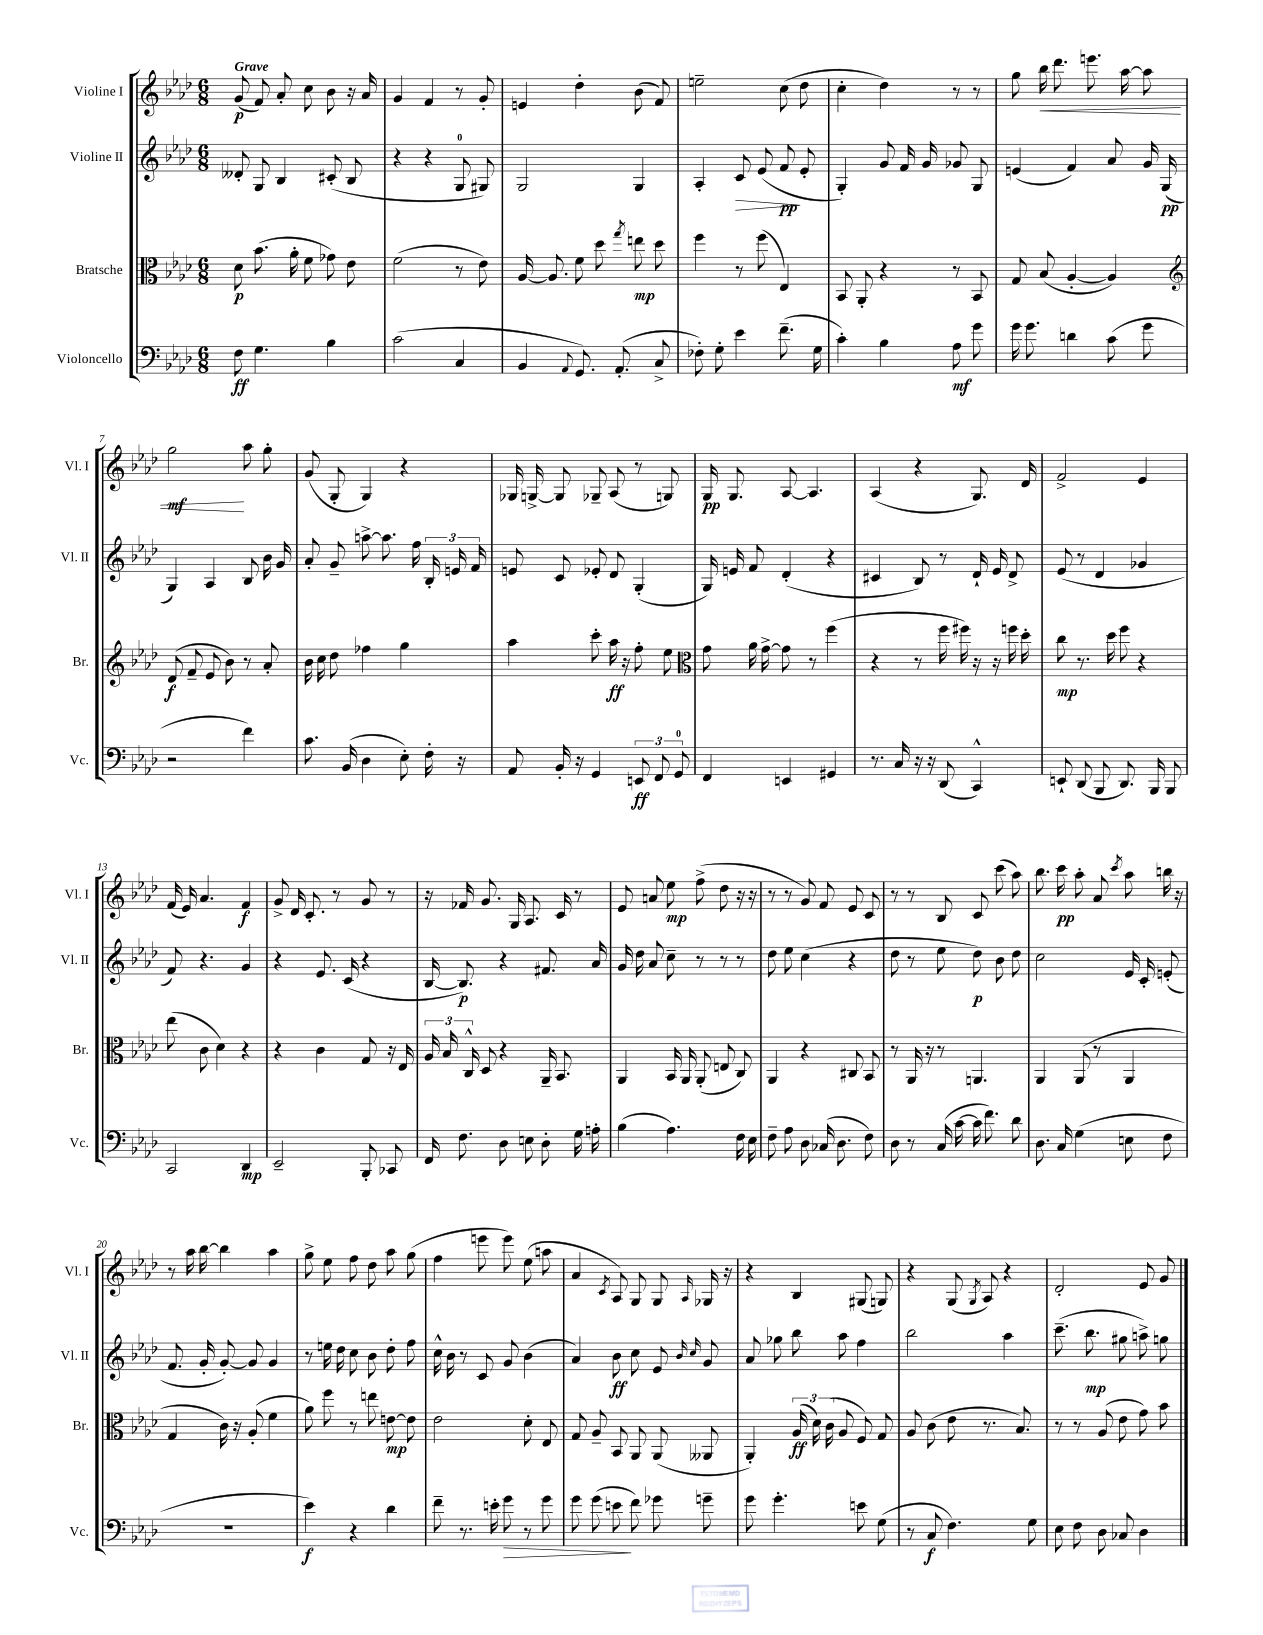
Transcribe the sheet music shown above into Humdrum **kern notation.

**kern	**dynam	**kern	**dynam	**kern	**dynam	**kern	**dynam
*part4	*part4	*part3	*part3	*part2	*part2	*part1	*part1
*staff4	*staff4	*staff3	*staff3	*staff2	*staff2	*staff1	*staff1
*I"Violoncello	*	*I"Bratsche	*	*I"Violine II	*	*I"Violine I	*
*I'Vc.	*	*I'Br.	*	*I'Vl. II	*	*I'Vl. I	*
*clefF4	*	*clefC3	*	*clefG2	*	*clefG2	*
*k[b-e-a-d-]	*	*k[b-e-a-d-]	*	*k[b-e-a-d-]	*	*k[b-e-a-d-]	*
*M6/8	*	*M6/8	*	*M6/8	*	*M6/8	*
=1	=1	=1	=1	=1	=1	=1	=1
!	!	!	!	!	!	!LO:TX:a:B:t=Grave	!
8F\	ff	8d-\	p	8d--X'/	.	(8g/	p
4.G\	.	(8.b-\	.	8G/	.	8f/)	.
.	.	.	.	4B-/	.	8a-'/	.
.	.	16a-'\	.	.	.	.	.
.	.	8f\	.	.	.	8cc\	.
4B-\	.	8g-X\)	.	(8c#X'/	.	8b-\	.
.	.	8e-\	.	8B-/	.	16r	.
.	.	.	.	.	.	16a-/	.
=2	=2	=2	=2	=2	=2	=2	=2
(2c\	.	(2f\	.	4r	.	4g/	.
.	.	.	.	4r	.	4f/	.
4C/	.	8r	.	8G/	.	8r	.
.	.	8e-\)	.	8G#X/)	.	8g'/	.
=3	=3	=3	=3	=3	=3	=3	=3
4BB-/	.	[16A-/	.	2G/	.	4en/	.
.	.	8.A-/]	.	.	.	.	.
8qqAA-/	.	.	.	.	.	.	.
8.GG/)	.	8f\	.	.	.	4dd-'\	.
.	.	8dd-\	.	.	.	.	.
(8.AA-'/	.	.	.	.	.	.	.
.	.	8qgg/	.	.	.	.	.
.	.	8een\	mp	4G/	.	(8b-\	.
8C^/	.	8dd-\	.	.	.	8f/)	.
=4	=4	=4	=4	=4	=4	=4	=4
8F-X'\)	.	4ff\	.	4A-'/	.	2een~\	.
8G'\	.	.	.	.	.	.	.
!	!	!	!	!	!LO:HP:b	!	!
4e-\	.	8r	.	8c/	>	.	.
.	.	(8ff\	.	(8e-/	.	.	.
(8.f~\	.	4E-/)	.	8f/	pp	(8cc\	.
.	.	.	.	8e-'/	]	8dd-\	.
16G\	.	.	.	.	.	.	.
=5	=5	=5	=5	=5	=5	=5	=5
4c'\)	.	8BB-/	.	4G'/)	.	4cc'\	.
.	.	8AA-'/	.	.	.	.	.
4B-\	.	4r	.	8g/	.	4dd-\)	.
.	.	.	.	16f/	.	.	.
.	.	.	.	16g/	.	.	.
8A-\	mf	8r	.	8g-X/	.	8r	.
8g\	.	8BB-/	.	8G/	.	8r	.
=6	=6	=6	=6	=6	=6	=6	=6
16g\	.	8G/	.	(4en/	.	8gg\	.
8.g\	.	.	.	.	.	.	.
!	!	!	!	!	!	!	!LO:HP:b
.	.	(8B-/	.	.	.	16bb-\	<
.	.	.	.	.	.	8.ddd-\	.
4dn\	.	[4A-'/	.	4f/)	.	.	.
.	.	.	.	.	.	8.eeen\	.
(8c\	.	4A-/])	.	8a-/	.	.	.
.	.	.	.	.	.	[16aa-\	.
8g\	.	.	.	16g/	.	8aa-\]	.
.	.	.	.	(16G/	pp	.	.
!!LO:LB:g=z
=7	=7	=7	=7	=7	=7	=7	=7
*	*	*clefG2	*	*	*	*	*
2r	.	(8d-/	f	4G/)	.	2gg\	mf
.	.	8f~/	.	.	.	.	.
.	.	8e-/	.	4A-/	.	.	.
.	.	8b-\)	.	.	.	.	.
4f\)	.	8r	.	8B-/	.	8aa-\	[
.	.	8a-'/	.	16b-\	.	8gg'\	.
.	.	.	.	16g/	.	.	.
=8	=8	=8	=8	=8	=8	=8	=8
8.c\	.	16b-\	.	8a-'/	.	(8g/	.
.	.	16cc\	.	.	.	.	.
.	.	8dd-\	.	8g~/	.	8G'/	.
(16BB-/	.	.	.	.	.	.	.
4D-\	.	4ff-X\	.	[8aan^\	.	4G/)	.
.	.	.	.	8.aa\]	.	.	.
8E-'\)	.	4gg\	.	.	.	4r	.
.	.	.	.	16ff\	.	.	.
16F'\	.	.	.	24B-'/	.	.	.
.	.	.	.	24en/	.	.	.
16r	.	.	.	.	.	.	.
.	.	.	.	24f/	.	.	.
=9	=9	=9	=9	=9	=9	=9	=9
8AA-/	.	4aa-\	.	8en/	.	16G-X/	.
.	.	.	.	.	.	[16Gn^/	.
16BB-'/	.	.	.	8c/	.	8G/]	.
16r	.	.	.	.	.	.	.
4GG/	.	8ccc'\	.	8e-X'/	.	8G-X~/	.
.	.	16aa-\	ff	8d-/	.	(8A-/	.
.	.	16r	.	.	.	.	.
12EEn/	ff	8ff'\	.	(4G'/	.	8r	.
12FF/	.	.	.	.	.	.	.
.	.	8ee-\	.	.	.	8Gn/)	.
12GG/	.	.	.	.	.	.	.
=10	=10	=10	=10	=10	=10	=10	=10
*	*	*clefC3	*	*	*	*	*
4FF/	.	8g\	.	16G/)	.	16G/	pp
.	.	.	.	16en/	.	8.G/	.
.	.	16a-\	.	8f/	.	.	.
.	.	[16g^\	.	.	.	.	.
4EEn/	.	8g\]	.	(4d-'/	.	[8A-/	.
.	.	8r	.	.	.	4.A-/]	.
4GG#X/	.	(4ff\	.	4r	.	.	.
=11	=11	=11	=11	=11	=11	=11	=11
8.r	.	4r	.	4c#X/	.	(4A-/	.
16C/	.	.	.	.	.	.	.
16r	.	8r	.	8B-/)	.	4r	.
16r	.	.	.	.	.	.	.
(8DD-/	.	16ff\	.	8r	.	.	.
.	.	16ff#X\)	.	.	.	.	.
4CC^^/)	.	16r	.	16d-`/	.	8.G/)	.
.	.	16r	.	16e-/	.	.	.
.	.	16ffn\	.	8d-^/	.	.	.
.	.	16dd-'\	.	.	.	16d-/	.
=12	=12	=12	=12	=12	=12	=12	=12
8EEn`/	.	8cc\	mp	(8e-/	.	2f^/	.
(8DD-/	.	8.r	.	8r	.	.	.
8BBB-/	.	.	.	4d-/	.	.	.
.	.	16dd-\	.	.	.	.	.
8.DD-/)	.	8ff\	.	.	.	.	.
.	.	4r	.	4g-X/	.	4e-/	.
16BBB-/	.	.	.	.	.	.	.
8BBB-/	.	.	.	.	.	.	.
!!LO:LB:g=z
=13	=13	=13	=13	=13	=13	=13	=13
2CC/	.	(8ee-\	.	8f/)	.	(16f/	.
.	.	.	.	.	.	16e-/)	.
.	.	8c\	.	4.r	.	4.a-/	.
.	.	4d-\)	.	.	.	.	.
4DD-/	mp	4r	.	4g/	.	4f/	f
=14	=14	=14	=14	=14	=14	=14	=14
2EE-~/	.	4r	.	4r	.	8g^/	.
.	.	.	.	.	.	16d-/	.
.	.	.	.	.	.	8.c'/	.
.	.	4c\	.	8.e-/	.	.	.
.	.	.	.	.	.	8r	.
.	.	.	.	(16c/	.	.	.
8BBB-'/	.	8G/	.	4r	.	8g/	.
8CC-X/	.	16r	.	.	.	8r	.
.	.	16E-/	.	.	.	.	.
=15	=15	=15	=15	=15	=15	=15	=15
16FF/	.	24A-/	.	[16B-/	.	16r	.
.	.	24B-/	.	.	.	.	.
8.F\	.	.	.	8.B-/])	p	16f-X/	.
.	.	24C^^/	.	.	.	.	.
.	.	8D-/	.	.	.	8.g/	.
8D-\	.	4r	.	4r	.	.	.
.	.	.	.	.	.	16G/	.
8En\	.	.	.	.	.	8.A-/	.
8D-'\	.	16AA-~/	.	8.f#X/	.	.	.
.	.	8.BB-/	.	.	.	16c/	.
16G\	.	.	.	.	.	8r	.
16An'\	.	.	.	16a-/	.	.	.
=16	=16	=16	=16	=16	=16	=16	=16
(4B-\	.	4AA-/	.	16g/	.	8e-/	.
.	.	.	.	16dd-\	.	.	.
.	.	.	.	8a-/	.	8an/	.
4.A-\)	.	16BB-/	.	8cc~\	.	8ee-\	mp
.	.	16AA-/	.	.	.	.	.
.	.	(8AA-'/	.	8r	.	(8ff^\	.
.	.	8En/	.	8r	.	8dd-\	.
16F\	.	8C/)	.	8r	.	16r	.
16E-\	.	.	.	.	.	16r	.
=17	=17	=17	=17	=17	=17	=17	=17
8F~\	.	4AA-/	.	8dd-\	.	8r	.
8A-\	.	.	.	8ee-\	.	8r	.
8D-\	.	4r	.	(4cc\	.	8g/)	.
(16C-X/	.	.	.	.	.	8f/	.
8.D-\	.	.	.	.	.	.	.
.	.	8C#X/	.	4r	.	8e-/	.
8F\)	.	8BB-/	.	.	.	8c/	.
=18	=18	=18	=18	=18	=18	=18	=18
8D-\	.	8r	.	8dd-\	.	8r	.
8r	.	16AA-/	.	8r	.	8r	.
.	.	16r	.	.	.	.	.
(16C/	.	8r	.	8ee-\	.	8B-/	.
[16c\	.	.	.	.	.	.	.
16c\]	.	4.AAn/	.	8dd-\)	p	8c/	.
8.f\)	.	.	.	.	.	.	.
.	.	.	.	8b-\	.	(8ccc\	.
8d-\	.	.	.	8dd-\	.	8aa-\)	.
=19	=19	=19	=19	=19	=19	=19	=19
8.D-\	.	4AA-/	.	2cc\	.	8.bb-\	.
16C/	.	.	.	.	.	16ccc\	pp
(4G\	.	(8AA-/	.	.	.	8aa-'\	.
.	.	8r	.	.	.	8a-/	.
.	.	.	.	.	.	8qccc/	.
8En\	.	4AA-/	.	16e-/	.	8aa-\	.
.	.	.	.	16c'/	.	.	.
8F\	.	.	.	(8en'/	.	16bbn\	.
.	.	.	.	.	.	16r	.
!!LO:LB:g=z
=20	=20	=20	=20	=20	=20	=20	=20
2.r	.	4G/	.	8.f/	.	8r	.
.	.	.	.	.	.	16aa-\	.
.	.	.	.	16g'/	.	[16bb-\	.
.	.	16c\)	.	[8g'/)	.	4bb-\]	.
.	.	16r	.	.	.	.	.
.	.	(8A-'/	.	8g/]	.	.	.
.	.	4f\	.	4g/	.	4aa-\	.
=21	=21	=21	=21	=21	=21	=21	=21
4e-\)	f	8a-\)	.	8r	.	8gg^\	.
.	.	8ff\	.	16een\	.	8ee-\	.
.	.	.	.	16dd-\	.	.	.
4r	.	8r	.	8cc\	.	8ff\	.
.	.	8een\	.	8b-\	.	8dd-\	.
4d-\	.	[8en\	mp	8dd-'\	.	8aa-\	.
.	.	8e\]	.	8ff\	.	(8gg\	.
=22	=22	=22	=22	=22	=22	=22	=22
8f~\	.	2e-\	.	16cc^^\	.	4ff\	.
.	.	.	.	16b-\	.	.	.
8.r	.	.	.	8r	.	.	.
.	.	.	.	8c/	.	8eeen\	.
16en'\	.	.	.	.	.	.	.
!	!LO:HP:b	!	!	!	!	!	!
8g\	>	.	.	8g/	.	8eee\)	.
8r	.	8d-'\	.	(4b-\	.	(8ee-\	.
8g\	.	8E-/	.	.	.	8aan\	.
=23	=23	=23	=23	=23	=23	=23	=23
8g\	.	8G/	.	4a-/)	.	4a-/	.
(8g\	.	8A-~/	.	.	.	.	.
.	.	.	.	.	.	8qc/	.
8en\	.	8BB-/	.	8b-\	ff	8A-/)	.
8f\)	]	8AA-/	.	8cc\	.	8G/	.
8g-X\	.	(8AA-/	.	8e-/	.	8G/	.
.	.	.	.	16qqb-/	.	.	.
.	.	.	.	16qqcc/	.	16qqA-/	.
8gn~\	.	8AA--X/	.	8g/	.	16G-X/	.
.	.	.	.	.	.	16r	.
=24	=24	=24	=24	=24	=24	=24	=24
8g\	.	4AA-'/)	.	8a-/	.	4r	.
4.g'\	.	.	.	8gg-X\	.	.	.
.	.	(24A-/	ff	8bb-\	.	4B-/	.
.	.	24d-\)	.	.	.	.	.
.	.	(24c\	.	.	.	.	.
.	.	8A-/	.	8aa-\	.	.	.
8en\	.	8F/)	.	4ff\	.	(8G#X/	.
(8G\	.	8G/	.	.	.	8Gn/)	.
=25	=25	=25	=25	=25	=25	=25	=25
8r	.	8A-/	.	2bb-\	.	4r	.
8C/	f	(8c\	.	.	.	.	.
4.F\)	.	8e-\	.	.	.	(8G/	.
.	.	.	.	.	.	8qG/	.
.	.	8.r	.	.	.	8A-/)	.
.	.	.	.	4aa-\	.	4r	.
.	.	8.B-/)	.	.	.	.	.
8G\	.	.	.	.	.	.	.
=26	=26	=26	=26	=26	=26	=26	=26
8E-\	.	8r	.	(8.ccc~\	.	2d-'/	.
8F\	.	8r	.	.	.	.	.
.	.	.	.	8.bb-\	mp	.	.
8D-\	.	(8A-/	.	.	.	.	.
8C-X/	.	8e-\	.	8gg#X\	.	.	.
4D-\	.	8g\)	.	8aan^\)	.	8e-/	.
.	.	8b-\	.	8ggn\	.	8g/	.
==	==	==	==	==	==	==	==
*-	*-	*-	*-	*-	*-	*-	*-
